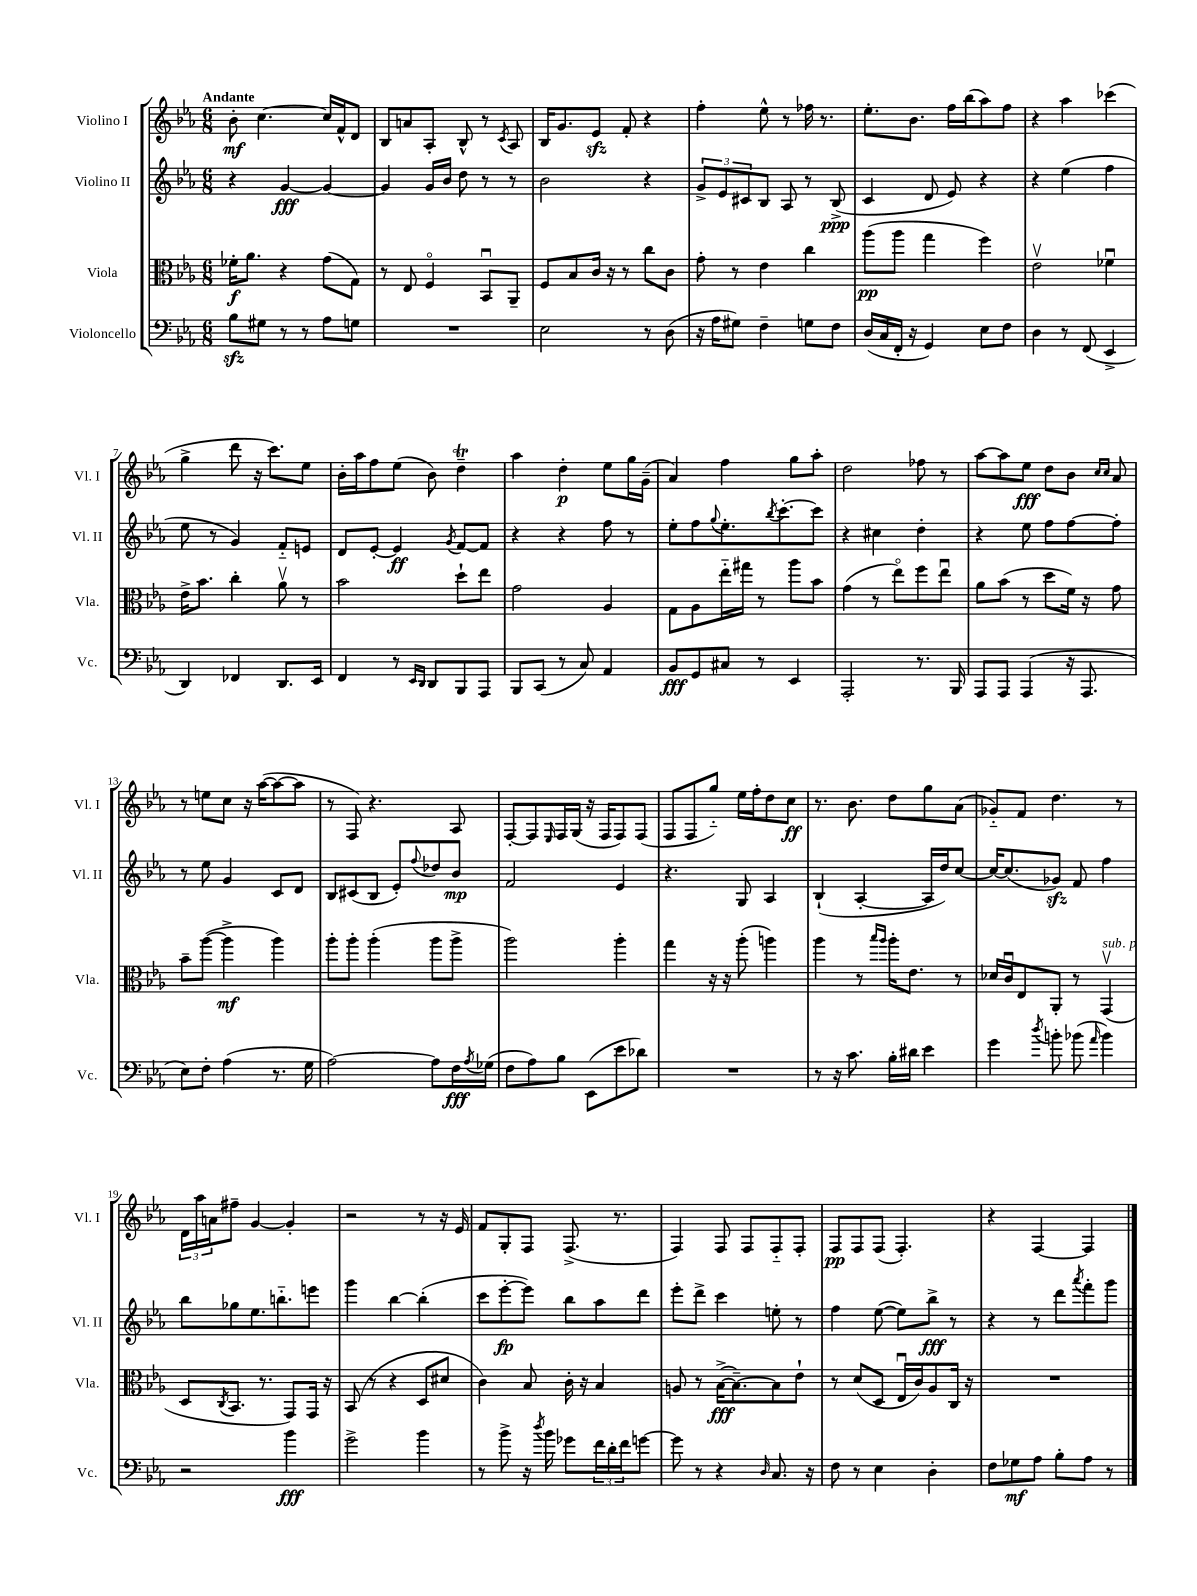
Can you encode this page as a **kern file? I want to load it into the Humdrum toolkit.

**kern	**dynam	**kern	**dynam	**kern	**dynam	**kern	**dynam
*part4	*part4	*part3	*part3	*part2	*part2	*part1	*part1
*staff4	*staff4	*staff3	*staff3	*staff2	*staff2	*staff1	*staff1
*I"Violoncello	*	*I"Viola	*	*I"Violino II	*	*I"Violino I	*
*I'Vc.	*	*I'Vla.	*	*I'Vl. II	*	*I'Vl. I	*
*clefF4	*	*clefC3	*	*clefG2	*	*clefG2	*
*k[b-e-a-]	*	*k[b-e-a-]	*	*k[b-e-a-]	*	*k[b-e-a-]	*
*M6/8	*	*M6/8	*	*M6/8	*	*M6/8	*
=1	=1	=1	=1	=1	=1	=1	=1
!	!	!	!	!	!	!LO:TX:a:B:t=Andante	!
8B-zz\L	.	16f-X'\KL	f	4r	.	8b-'\	mf
.	.	8.a-\J	.	.	.	.	.
8G#X\J	.	.	.	.	.	[4.cc\	.
8r	.	4r	.	[4g/	fff	.	.
8r	.	.	.	.	.	.	.
8A-\L	.	(8g\L	.	4g/_	.	16cc/LL]	.
.	.	.	.	.	.	16f^^/J	.
8Gn\J	.	8G\J)	.	.	.	8d/J	.
=2	=2	=2	=2	=2	=2	=2	=2
2.r	.	8r	.	4g/]	.	8B-/L	.
.	.	8E-/	.	.	.	8an/	.
.	.	4F/	.	16g/LL	.	8A-'/J	.
.	.	.	.	16b-/JJ	.	.	.
.	.	.	.	8dd\	.	8B-^^/	.
.	.	8BB-u/L	.	8r	.	8r	.
.	.	.	.	.	.	8qc/	.
.	.	8AA-~/J	.	8r	.	8A-/	.
=3	=3	=3	=3	=3	=3	=3	=3
2E-\	.	8F/L	.	2b-\	.	16B-/KL	.
.	.	.	.	.	.	8.g/	.
.	.	8B-/	.	.	.	.	.
.	.	16c/Jk	.	.	.	8e-zz/J	.
.	.	16r	.	.	.	.	.
.	.	8r	.	.	.	8f'/	.
8r	.	8cc\L	.	4r	.	4r	.
(8D\	.	8c\J	.	.	.	.	.
=4	=4	=4	=4	=4	=4	=4	=4
16r	.	8g'\	.	12g^/L	.	4ff'\	.
16A-\KL	.	.	.	.	.	.	.
.	.	.	.	12e-/	.	.	.
8G#X\J)	.	8r	.	.	.	.	.
.	.	.	.	12c#X/	.	.	.
4F~\	.	4e-\	.	8B-/J	.	8ee-^^\	.
.	.	.	.	8A-/	.	8r	.
8Gn\L	.	4cc\	.	8r	.	16ff-X\	.
.	.	.	.	.	.	8.r	.
8F\J	.	.	.	(8B-^/	ppp	.	.
=5	=5	=5	=5	=5	=5	=5	=5
(16D/LL	.	(8aa-\L	pp	4c/	.	8.ee-'\L	.
16C/	.	.	.	.	.	.	.
16FF'/JJ	.	8aa-\J	.	.	.	.	.
16r	.	.	.	.	.	8.b-\J	.
4GG/)	.	4gg\	.	8d/	.	.	.
.	.	.	.	8e-/)	.	16ff\LL	.
.	.	.	.	.	.	(16bb-\J	.
8E-\L	.	4ff\)	.	4r	.	8aa-\)	.
8F\J	.	.	.	.	.	8ff\J	.
=6	=6	=6	=6	=6	=6	=6	=6
4D\	.	2e-v\	.	4r	.	4r	.
8r	.	.	.	(4ee-\	.	4aa-\	.
(8FF/	.	.	.	.	.	.	.
4EE-^/	.	4f-Xu\	.	4ff\	.	(4ccc-X\	.
!!LO:LB:g=z
=7	=7	=7	=7	=7	=7	=7	=7
4DD/)	.	16e-^\KL	.	8ee-\	.	4gg^\	.
.	.	8.b-\J	.	.	.	.	.
.	.	.	.	8r	.	.	.
4FF-X/	.	4cc'\	.	4g/)	.	8ddd\	.
.	.	.	.	.	.	16r	.
.	.	.	.	.	.	8.ccc\L)	.
8.DD/L	.	8a-v\	.	8f/L	.	.	.
.	.	8r	.	8en/J	.	8ee-\J	.
16EE-/Jk	.	.	.	.	.	.	.
=8	=8	=8	=8	=8	=8	=8	=8
4FF/	.	2b-\	.	8d/L	.	16b-'\LL	.
.	.	.	.	.	.	16aa-\J	.
.	.	.	.	[8e-'/J	.	8ff\	.
8r	.	.	.	4e-/]	ff	(8ee-\J	.
16qqEE-/LL	.	.	.	.	.	.	.
16qqDD/JJ	.	.	.	.	.	.	.
8DD/L	.	.	.	.	.	8b-\)	.
.	.	.	.	8qg/	.	.	.
8BBB-/	.	8dd`\L	.	[8f/L	.	4ddt~\	.
8AAA-/J	.	8ee-\J	.	8f/J]	.	.	.
=9	=9	=9	=9	=9	=9	=9	=9
8BBB-/L	.	2g\	.	4r	.	4aa-\	.
(8CC/J	.	.	.	.	.	.	.
8r	.	.	.	4r	.	4dd'\	p
8C/)	.	.	.	.	.	.	.
4AA-/	.	4A-/	.	8ff\	.	8ee-\L	.
.	.	.	.	8r	.	16gg\L	.
.	.	.	.	.	.	(16g~\JJ	.
=10	=10	=10	=10	=10	=10	=10	=10
8BB-/L	fff	8G\L	.	8ee-'\L	.	4a-/)	.
8GG/	.	8A-\	.	8ff\	.	.	.
.	.	.	.	8qqgg/	.	.	.
8C#X/J	.	16ee-\L	.	8.ee-'\	.	4ff\	.
.	.	16gg#X\JJ	.	.	.	.	.
8r	.	8r	.	.	.	.	.
.	.	.	.	8qbb-/	.	.	.
.	.	.	.	[8.ccc'\	.	.	.
4EE-/	.	8aa-\L	.	.	.	8gg\L	.
.	.	8b-\J	.	8ccc\J]	.	8aa-'\J	.
=11	=11	=11	=11	=11	=11	=11	=11
2AAA-'/	.	(4g\	.	4r	.	2dd\	.
.	.	8r	.	4cc#X\	.	.	.
.	.	8ee-\L)	.	.	.	.	.
8.r	.	8ff\	.	4dd'\	.	8ff-X\	.
.	.	8ee-u\J	.	.	.	8r	.
16BBB-/	.	.	.	.	.	.	.
=12	=12	=12	=12	=12	=12	=12	=12
8AAA-/L	.	8a-\L	.	4r	.	[8aa-\L	.
8AAA-/J	.	(8b-\J	.	.	.	8aa-\]	.
(4AAA-/	.	8r	.	8ee-\	.	8ee-\J	fff
.	.	8dd\L	.	8ff\L	.	8dd\L	.
16r	.	16f\Jk)	.	[8ff\	.	8b-\J	.
8.AAA-/	.	16r	.	.	.	.	.
.	.	.	.	.	.	16qqcc/LL	.
.	.	.	.	.	.	16qqcc/JJ	.
.	.	8g\	.	8ff'\J]	.	8a-/	.
!!LO:LB:g=z
=13	=13	=13	=13	=13	=13	=13	=13
8E-\L)	.	8b-~\L	.	8r	.	8r	.
8F'\J	.	([8aa-\J	.	8ee-\	.	8een\L	.
(4A-\	.	4aa-^\]	mf	4g/	.	8cc\J	.
.	.	.	.	.	.	16r	.
.	.	.	.	.	.	([16aa-\KL	.
8.r	.	4aa-\)	.	8c/L	.	8aa-\_	.
.	.	.	.	8d/J	.	8aa-\J]	.
16G\	.	.	.	.	.	.	.
=14	=14	=14	=14	=14	=14	=14	=14
[2A-\)	.	8aa-'\L	.	8B-/L	.	8r	.
.	.	8aa-'\J	.	(8c#X/	.	8F/)	.
.	.	(4aa-'\	.	8B-/J	.	4.r	.
.	.	.	.	8e-'/L)	.	.	.
.	.	.	.	8qqff/	.	.	.
8A-\L]	.	8aa-\L	.	8dd-X/	.	.	.
16F\L	fff	8aa-^\J	.	8b-/J	mp	8A-/	.
8qA-/	.	.	.	.	.	.	.
(16G-X\JJ	.	.	.	.	.	.	.
=15	=15	=15	=15	=15	=15	=15	=15
8F\L	.	2aa-\)	.	2f/	.	[8F'/L	.
8A-\)	.	.	.	.	.	8F/]	.
.	.	.	.	.	.	16qqE-/	.
8B-\J	.	.	.	.	.	16F/L	.
.	.	.	.	.	.	(16G/JJ	.
(8EE-\L	.	.	.	.	.	16r	.
.	.	.	.	.	.	16F/KL	.
8e-\	.	4aa-'\	.	4e-/	.	8F/)	.
8d-X\J)	.	.	.	.	.	(8F/J	.
=16	=16	=16	=16	=16	=16	=16	=16
2.r	.	4gg\	.	4.r	.	8F/L	.
.	.	.	.	.	.	8F/	.
.	.	16r	.	.	.	8gg/J)	.
.	.	16r	.	.	.	.	.
.	.	(8aa-'\	.	8G/	.	16ee-\LL	.
.	.	.	.	.	.	16ff'\J	.
.	.	4aan\)	.	4A-/	.	8dd\	.
.	.	.	.	.	.	8cc\J	ff
=17	=17	=17	=17	=17	=17	=17	=17
8r	.	4aa-\	.	(4B-`/	.	8.r	.
16r	.	.	.	.	.	.	.
8.c\	.	.	.	.	.	8.b-\	.
.	.	8r	.	[4A-'/	.	.	.
.	.	16qqbb-/LL	.	.	.	.	.
.	.	16qqaa-/JJ	.	.	.	.	.
16B-'\LL	.	16aa-'\KL	.	.	.	8dd\L	.
16d#X\JJ	.	8.e-\J	.	.	.	.	.
4e-\	.	.	.	16A-/LL]	.	8gg\	.
.	.	.	.	16dd/J)	.	.	.
.	.	8r	.	[8cc/J	.	(8a-\J	.
=18	=18	=18	=18	=18	=18	=18	=18
4g\	.	16d-X/LL	.	16cc/KL_	.	8g-X/L)	.
.	.	16cu/J	.	(8.cc/]	.	.	.
.	.	8E-/	.	.	.	8f/J	.
8qdd/	.	.	.	.	.	.	.
8bn'\	.	8AA-'/J	.	8g-Xzz/J)	.	4.dd\	.
(8b-X\	.	8r	.	8f/	.	.	.
16qqa-/	.	.	.	.	.	.	.
!	!	!LO:TX:a:i:t=sub. p	!	!	!	!	!
4b-\)	.	(4GGv/	.	4ff\	.	.	.
.	.	.	.	.	.	8r	.
!!LO:LB:g=z
=19	=19	=19	=19	=19	=19	=19	=19
2r	.	8D/L	.	8bb-\L	.	24d\LL	.
.	.	.	.	.	.	24aa-\	.
.	.	.	.	.	.	24an\J	.
.	.	8qC/	.	.	.	.	.
.	.	8.BB-/J	.	8gg-X\	.	8ff#X~\J	.
.	.	.	.	8.ee-\	.	[4g/	.
.	.	8.r	.	.	.	.	.
.	.	.	.	8.bbn\	.	.	.
4b-\	fff	8GG/L)	.	.	.	4g'/]	.
.	.	16GG/Jk	.	8eeen\J	.	.	.
.	.	16r	.	.	.	.	.
=20	=20	=20	=20	=20	=20	=20	=20
2g^\	.	(8BB-/	.	4ggg\	.	2r	.
.	.	8r	.	.	.	.	.
.	.	4r	.	[4bb-\	.	.	.
4b-\	.	8D/L	.	(4bb-'\]	.	8r	.
.	.	8d#X/J	.	.	.	16r	.
.	.	.	.	.	.	16e-/	.
=21	=21	=21	=21	=21	=21	=21	=21
8r	.	4c\)	.	8ccc\L	.	8f/L	.
8b-^\	.	.	.	[8eee-'\	fp	8G'/	.
16r	.	8B-/	.	8eee-\J])	.	8F/J	.
8qdd/	.	.	.	.	.	.	.
16b-\	.	.	.	.	.	.	.
8g-X\L	.	16c'\	.	8bb-\L	.	(8.F^/	.
.	.	16r	.	.	.	.	.
24f\L	.	4B-/	.	8aa-\	.	.	.
24d'\	.	.	.	.	.	.	.
.	.	.	.	.	.	8.r	.
24f\J	.	.	.	.	.	.	.
[8gn\J	.	.	.	8ddd\J	.	.	.
=22	=22	=22	=22	=22	=22	=22	=22
8g\]	.	8An/	.	8eee-'\L	.	4F/)	.
8r	.	8r	.	8ddd^\J	.	.	.
4r	.	([16B-^\KL	fff	4ccc\	.	8F/	.
.	.	8.B-~\_)	.	.	.	.	.
.	.	.	.	.	.	8F/L	.
16qqD/	.	.	.	.	.	.	.
8.C/	.	8B-\]	.	8een'\	.	8F/	.
.	.	8e-`\J	.	8r	.	8F'/J	.
16r	.	.	.	.	.	.	.
=23	=23	=23	=23	=23	=23	=23	=23
8F\	.	8r	.	4ff\	.	8F/L	pp
8r	.	(8d/L	.	.	.	8F/	.
4E-\	.	8D/J	.	([8ee-\	.	(8F/J	.
.	.	16E-u/LL	.	8ee-\L])	.	4.F'/)	.
.	.	16c/J)	.	.	.	.	.
4D'\	.	8A-/	.	8bb-^\J	fff	.	.
.	.	16C/Jk	.	8r	.	.	.
.	.	16r	.	.	.	.	.
=24	=24	=24	=24	=24	=24	=24	=24
8F\L	.	2.r	.	4r	.	4r	.
8G-X\	mf	.	.	.	.	.	.
8A-\J	.	.	.	8r	.	[4F/	.
8B-'\L	.	.	.	8ddd\L	.	.	.
.	.	.	.	8qaaa-/	.	.	.
8A-\J	.	.	.	8fff'\	.	4F/]	.
8r	.	.	.	8ggg\J	.	.	.
==	==	==	==	==	==	==	==
*-	*-	*-	*-	*-	*-	*-	*-
